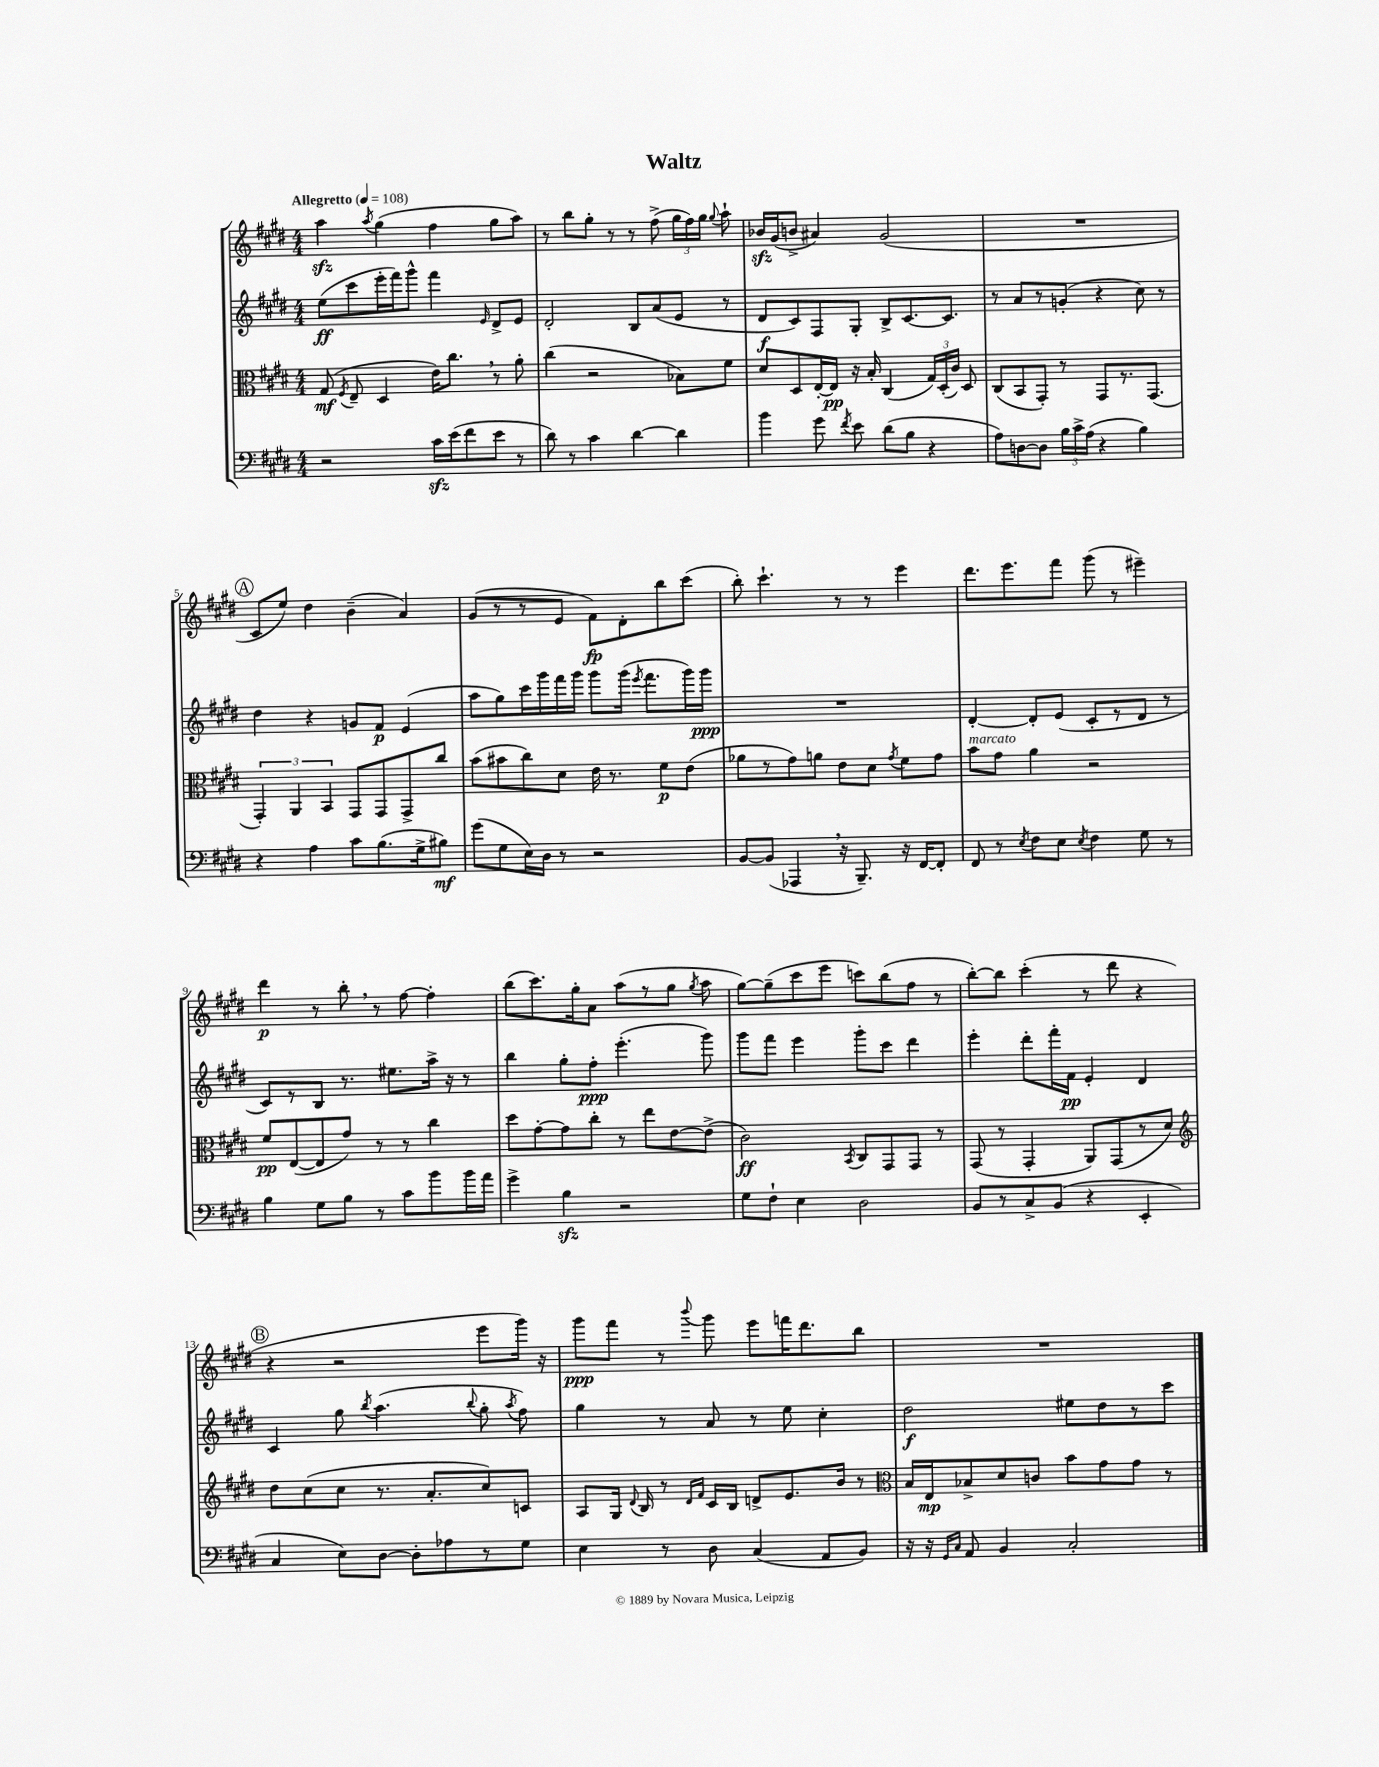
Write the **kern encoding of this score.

**kern	**dynam	**kern	**dynam	**kern	**dynam	**kern	**dynam
*part4	*part4	*part3	*part3	*part2	*part2	*part1	*part1
*staff4	*staff4	*staff3	*staff3	*staff2	*staff2	*staff1	*staff1
*clefF4	*	*clefC3	*	*clefG2	*	*clefG2	*
*k[f#c#g#d#]	*	*k[f#c#g#d#]	*	*k[f#c#g#d#]	*	*k[f#c#g#d#]	*
*M4/4	*	*M4/4	*	*M4/4	*	*M4/4	*
*MM108	*	*MM108	*	*MM108	*	*MM108	*
=1	=1	=1	=1	=1	=1	=1	=1
!	!	!	!	!	!	!LO:TX:a:B:t=Allegretto	!
2r	.	(8G#/	mf	(8ee\L	ff	4aazz\	.
.	.	8qF#/	.	.	.	.	.
.	.	8E~/	.	8ccc#\	.	.	.
.	.	.	.	.	.	8qaa/	.
.	.	4D#/	.	16eee'\L	.	(4gg#\	.
.	.	.	.	16fff#\J)	.	.	.
.	.	.	.	8ggg#^^\J	.	.	.
16c#zz\LL	.	16e\KL)	.	4fff#\	.	4ff#\	.
(16e\J	.	8.cc#,\J	.	.	.	.	.
8f#\	.	.	.	.	.	.	.
.	.	.	.	16qqe/	.	.	.
8e\J	.	8r	.	8d#^/L	.	8gg#\L	.
8r	.	8a'\	.	8e/J	.	8aa\J)	.
=2	=2	=2	=2	=2	=2	=2	=2
8d#\)	.	(4cc#\	.	2d#'/	.	8r	.
8r	.	.	.	.	.	8bb\L	.
4c#\	.	2r	.	.	.	8gg#'\J	.
.	.	.	.	.	.	8r	.
[4d#\	.	.	.	8B/L	.	8r	.
.	.	.	.	(8a/	.	(8ff#^\	.
4d#\]	.	8B-X\L)	.	8e/J	.	24gg#\LL	.
.	.	.	.	.	.	24ff#\)	.
.	.	.	.	.	.	24gg#\JJ	.
.	.	.	.	.	.	8qqgg#/	.
.	.	8f#\J	.	8r	.	8aa`\	.
=3	=3	=3	=3	=3	=3	=3	=3
4b\	.	8d#/L	.	8d#/L	f	16b-Xzz/LL	.
.	.	.	.	.	.	(16g#/J	.
.	.	8D#/	.	8c#/)	.	8bn^/J	.
8g#\	.	[16E'/L	.	8F#/	.	4a#X/)	.
.	.	16E/JJ]	pp	.	.	.	.
8qf#/	.	.	.	.	.	.	.
8e\	.	16r	.	8G#'/J	.	.	.
.	.	16B'/	.	.	.	.	.
(8d#\L	.	(4C#/	.	8B^/L	.	(2g#/	.
8B\J	.	.	.	[8.c#/	.	.	.
4r	.	24G#/LL)	.	.	.	.	.
.	.	(24D#'/	.	.	.	.	.
.	.	.	.	8.c#/J]	.	.	.
.	.	24c#/JJ)	.	.	.	.	.
.	.	8D#/	.	.	.	.	.
=4	=4	=4	=4	=4	=4	=4	=4
8A\L)	.	(8C#/L	.	8r	.	1r	.
[8Dn\	.	8BB/	.	8a/L	.	.	.
8D\J]	.	8GG#'/J)	.	8r	.	.	.
24B\LL	.	8r	.	(8gn'/J	.	.	.
24c#^\	.	.	.	.	.	.	.
(24A\JJ	.	.	.	.	.	.	.
4r	.	8GG#/L	.	4r	.	.	.
.	.	8.r	.	.	.	.	.
4B\)	.	.	.	8cc#\)	.	.	.
.	.	(8.GG#/J	.	.	.	.	.
.	.	.	.	8r	.	.	.
!!LO:LB:g=z
!!LO:REH:place=s1:t=A
=5	=5	=5	=5	=5	=5	=5	=5
4r	.	6GG#'/)	.	4dd#\	.	8c#/L	.
.	.	.	.	.	.	8ee/J)	.
.	.	6AA/	.	.	.	.	.
4A\	.	.	.	4r	.	4dd#\	.
.	.	6BB/	.	.	.	.	.
8c#\L	.	8GG#/L	.	8gn/L	.	(4b~\	.
(8.B\	.	8GG#/	.	8f#/J	p	.	.
.	.	8GG#^/	.	(4e/	.	4a/)	.
16G#^\k	.	.	.	.	.	.	.
8B#X\J)	mf	8cc#/J	.	.	.	.	.
=6	=6	=6	=6	=6	=6	=6	=6
(8g#\L	.	(8b\L	.	8aa\L	.	(8g#/L	.
8G#\	.	8b#X\	.	8gg#\)	.	8r	.
16E\L)	.	8cc#\)	.	16ccc#\L	.	8r	.
16D#\JJ	.	.	.	16ggg#\	.	.	.
8r	.	8d#\J	.	16fff#\	.	8e/J	.
.	.	.	.	16ggg#\JJ	.	.	.
2r	.	16e\	.	8ggg#\L	.	8f#\L)	fp
.	.	8.r	.	.	.	.	.
.	.	.	.	(16ggg#\Jk	.	8d#'\	.
.	.	.	.	8qeee/	.	.	.
.	.	.	.	8.fff#\L	.	.	.
.	.	8f#\L	p	.	.	8bb\	.
.	.	(8e\J	.	16ggg#\L)	.	(8ccc#\J	.
.	.	.	.	16ggg#\JJ	ppp	.	.
=7	=7	=7	=7	=7	=7	=7	=7
[8BB/L	.	8a-X\L	.	1r	.	8bb'\)	.
(8BB/J]	.	8r	.	.	.	4.ccc#`\	.
4AAA-X,/	.	8g#\)	.	.	.	.	.
.	.	8an\J	.	.	.	.	.
16r	.	8e\L	.	.	.	8r	.
8.BBB~/)	.	.	.	.	.	.	.
.	.	8d#\J	.	.	.	8r	.
.	.	8qg#/	.	.	.	.	.
16r	.	8f#\L	.	.	.	4eee\	.
[16FF#/KL	.	.	.	.	.	.	.
8FF#'/J]	.	8g#\J	.	.	.	.	.
=8	=8	=8	=8	=8	=8	=8	=8
!	!	!LO:TX:a:i:t=marcato	!	!	!	!	!
8FF#/	.	8b\L	.	[4d#'/	.	8.ddd#\L	.
8r	.	8g#\J	.	.	.	.	.
.	.	.	.	.	.	8.eee\	.
8qE/	.	.	.	.	.	.	.
8F#\L	.	4a\	.	8d#'/L]	.	.	.
8E\J	.	.	.	(8e/J	.	8fff#\J	.
8qE/	.	.	.	.	.	.	.
4F#\	.	2r	.	8c#'/L	.	(8ggg#\	.
.	.	.	.	8r	.	8r	.
8G#\	.	.	.	8d#/J	.	4eee#X~\)	.
8r	.	.	.	8r	.	.	.
!!LO:LB:g=z
=9	=9	=9	=9	=9	=9	=9	=9
4B\	.	8f#/L	pp	8c#/L)	.	4ddd#\	p
.	.	([8E/	.	8r	.	.	.
8G#\L	.	8E/]	.	8B/J	.	8r	.
8B\J	.	8g#/J)	.	8.r	.	8bb',\	.
8r	.	8r	.	.	.	8r	.
.	.	.	.	8.ee#X\L	.	.	.
8c#\L	.	8r	.	.	.	[8ff#\	.
8b\	.	4cc#\	.	16aa^\Jk	.	4ff#'\]	.
.	.	.	.	16r	.	.	.
16b\L	.	.	.	8r	.	.	.
16a\JJ	.	.	.	.	.	.	.
=10	=10	=10	=10	=10	=10	=10	=10
4g#^\	.	8dd#\L	.	4bb\	.	(8bb\L	.
.	.	[8g#'\	.	.	.	8.ccc#\)	.
4Bzz\	.	8g#\]	.	8gg#'\L	.	.	.
.	.	.	.	.	.	16gg#'\k	.
.	.	8cc#'\J	.	8ff#'\J	ppp	8a\J	.
2r	.	8r	.	(4.eee'\	.	(8aa\L	.
.	.	8ee\L	.	.	.	8r	.
.	.	[8e\	.	.	.	8gg#\J	.
.	.	.	.	.	.	8qgg#/	.
.	.	(8e^\J]	.	8ggg#\)	.	8aa\	.
=11	=11	=11	=11	=11	=11	=11	=11
8G#\L	.	2c#\)	ff	8ggg#\L	.	[8gg#\L)	.
8F#`\J	.	.	.	8fff#\J	.	(8gg#~\]	.
4E\	.	.	.	4eee\	.	8ccc#\	.
.	.	.	.	.	.	8eee\J	.
.	.	8qBB/	.	.	.	.	.
2D#\	.	8C#/L	.	8ggg#'\L	.	8cccn\L)	.
.	.	8GG#/	.	8ccc#\J	.	(8bb\	.
.	.	8GG#/J	.	4ddd#\	.	8ff#\J	.
.	.	8r	.	.	.	8r	.
=12	=12	=12	=12	=12	=12	=12	=12
8BB/L	.	(8GG#/	.	4eee'\	.	[8bb'\L)	.
8r	.	8r	.	.	.	8bb\J]	.
8C#^/	.	4GG#'/	.	8ddd#'\L	.	(4ccc#'\	.
(8BB/J	.	.	.	16fff#'\L	.	.	.
.	.	.	.	16f#\JJ	pp	.	.
4r	.	8AA/L)	.	4e'/	.	8r	.
.	.	(8GG#/	.	.	.	8ddd#\	.
4EE'/	.	8r	.	4d#/	.	4r	.
.	.	8d#/J)	.	.	.	.	.
!!LO:LB:g=z
!!LO:REH:place=s1:t=B
=13	=13	=13	=13	=13	=13	=13	=13
*	*	*clefG2	*	*	*	*	*
4C#/	.	8dd#\L	.	4c#/	.	4r	.
.	.	(8cc#\	.	.	.	.	.
8E\L)	.	8cc#\J	.	8gg#\	.	2r	.
.	.	.	.	8qbb/	.	.	.
[8D#\J	.	8.r	.	(4.aa\	.	.	.
8D#'\L]	.	.	.	.	.	.	.
.	.	8.a'/L	.	.	.	.	.
8A-X\	.	.	.	.	.	.	.
.	.	.	.	8qqbb/	.	.	.
8r	.	8cc#/)	.	8gg#'\	.	8eee\L	.
.	.	.	.	8qaa/	.	.	.
8G#\J	.	8cn/J	.	8ff#\)	.	16ggg#\Jk)	.
.	.	.	.	.	.	16r	.
=14	=14	=14	=14	=14	=14	=14	=14
4E\	.	8A/L	.	4gg#\	.	8ggg#\L	ppp
.	.	16G#/Jk	.	.	.	8fff#\J	.
.	.	8qqd#/	.	.	.	.	.
.	.	16B/	.	.	.	.	.
8r	.	8r	.	8r	.	8r	.
.	.	16qqd#/LL	.	.	.	.	.
.	.	16qqf#/JJ	.	.	.	8qqbbb/	.
8D#\	.	16c#/LL	.	8a/	.	8ggg#\	.
.	.	16B/JJ	.	.	.	.	.
(4C#/	.	8dn^/L	.	8r	.	8eee\L	.
.	.	8.e/	.	8ee\	.	16fffn\K	.
.	.	.	.	.	.	8.ddd#\	.
8AA/L	.	.	.	4cc#'\	.	.	.
.	.	16b/Jk	.	.	.	.	.
8BB/J)	.	8r	.	.	.	8bb\J	.
=15	=15	=15	=15	=15	=15	=15	=15
*	*	*clefC3	*	*	*	*	*
16r	.	16B/LL	.	2dd#\	f	1r	.
16r	.	16E/J	mp	.	.	.	.
16qqGG#/LL	.	.	.	.	.	.	.
16qqC#/JJ	.	.	.	.	.	.	.
8AA/	.	8B-X^/	.	.	.	.	.
4BB/	.	8d#/	.	.	.	.	.
.	.	8cn/J	.	.	.	.	.
2C#'/	.	8b\L	.	8ee#X\L	.	.	.
.	.	8g#\	.	8dd#\	.	.	.
.	.	8g#\J	.	8r	.	.	.
.	.	8r	.	8ccc#\J	.	.	.
==	==	==	==	==	==	==	==
*-	*-	*-	*-	*-	*-	*-	*-
